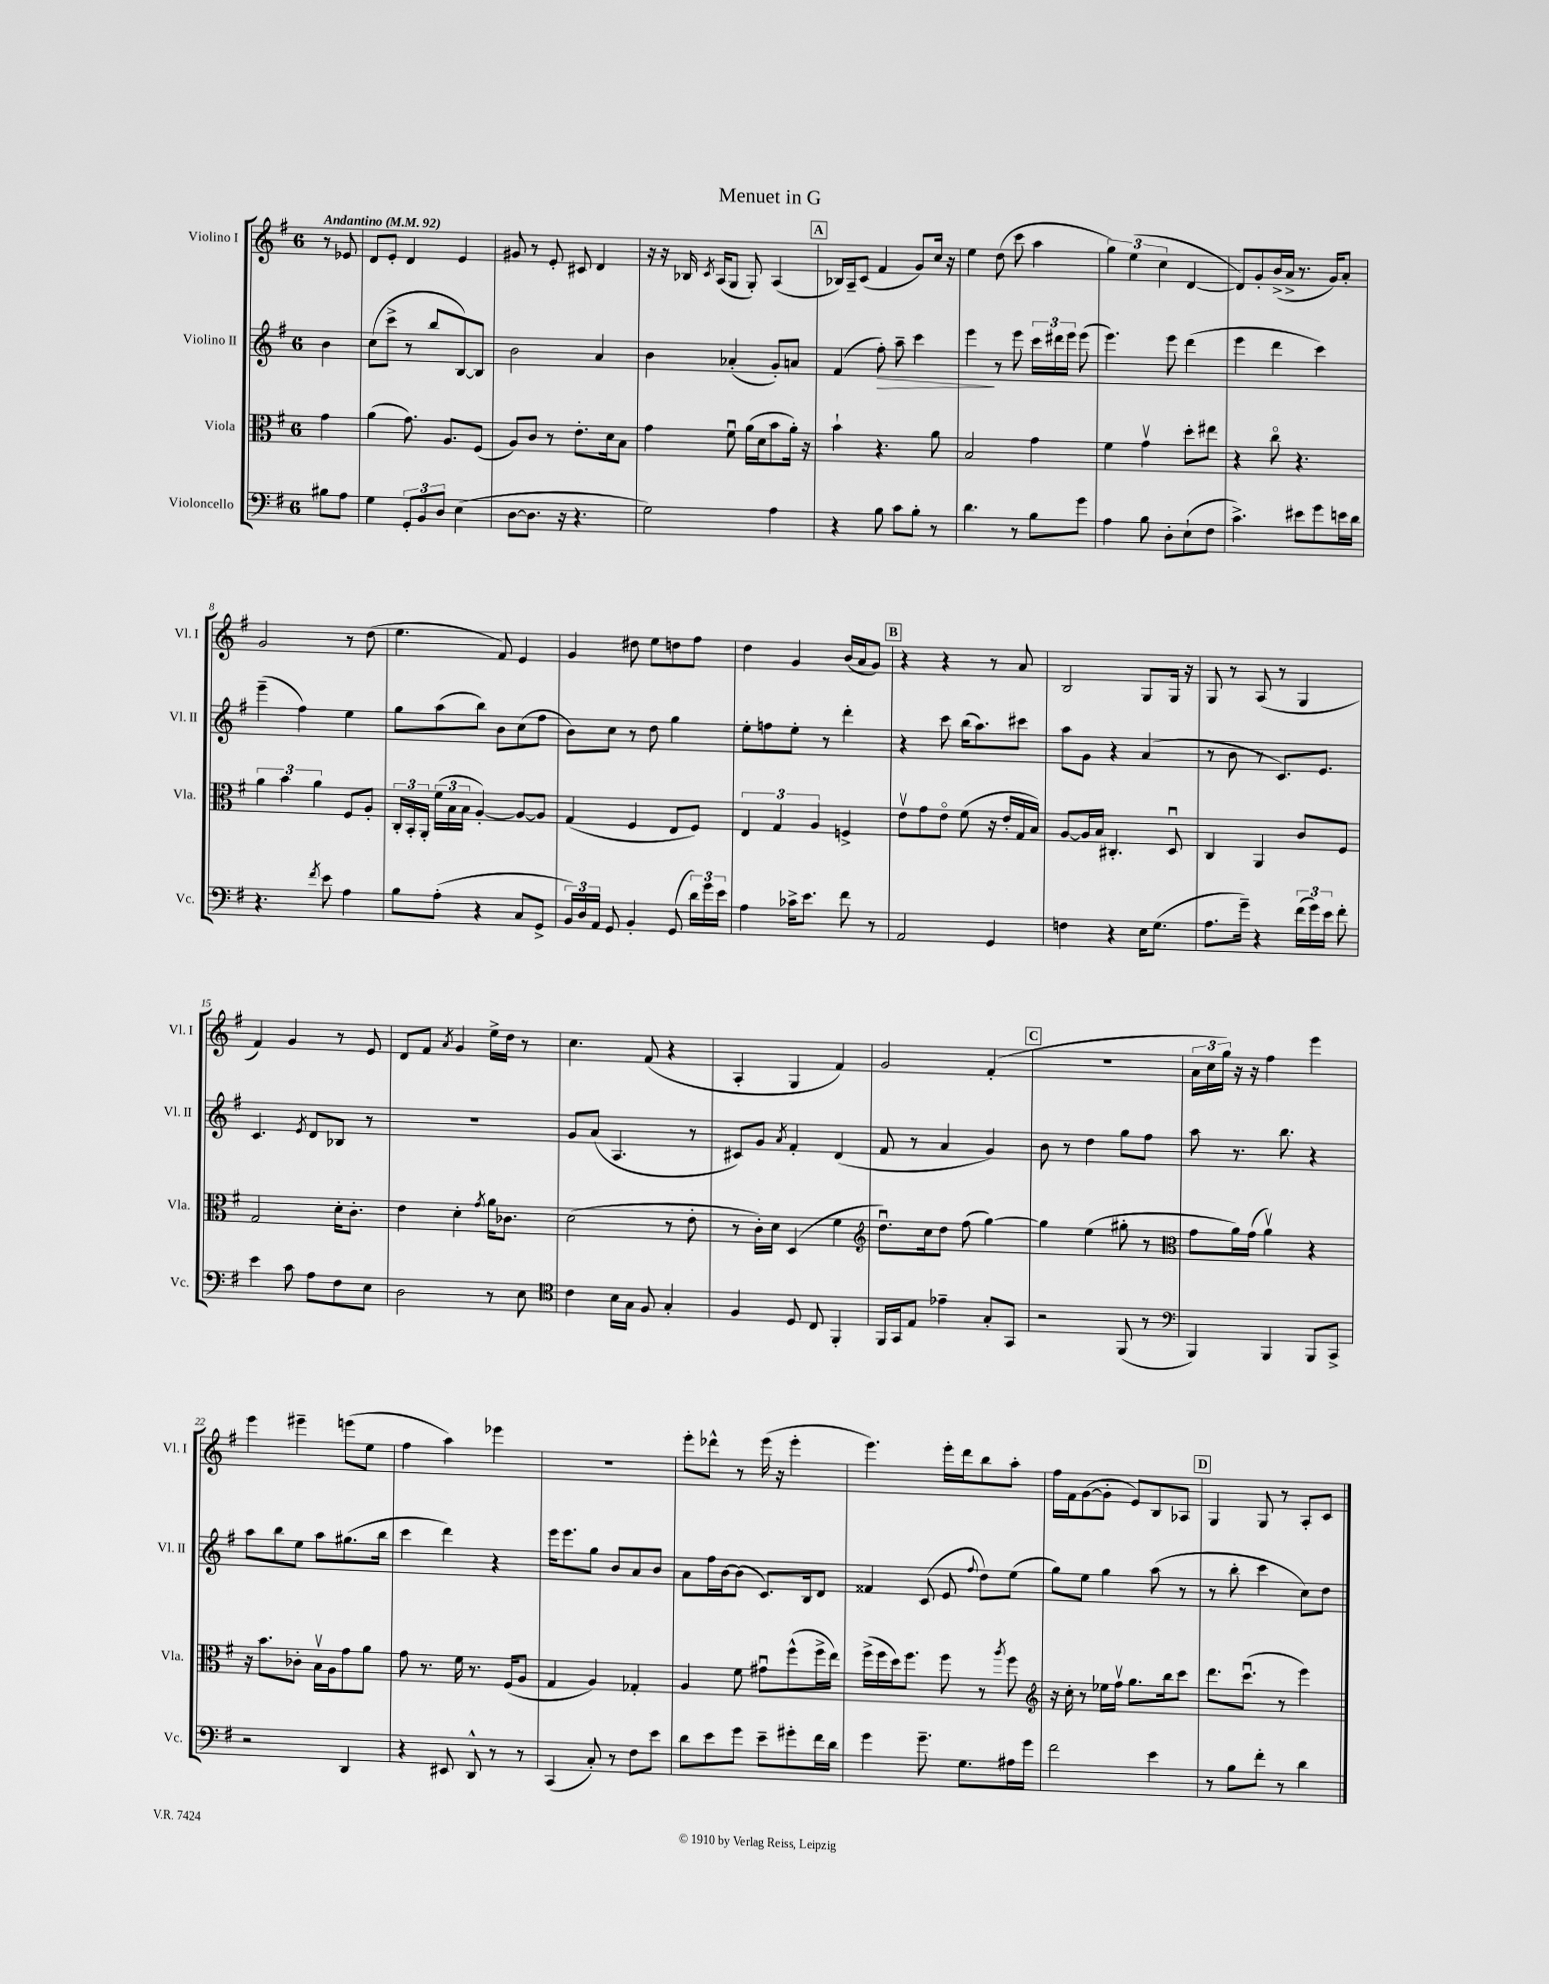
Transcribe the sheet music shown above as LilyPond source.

\header { title = "Menuet in G" }
<<
\new StaffGroup <<
\new Staff = "s0" \with { instrumentName = "Violino I" shortInstrumentName = "Vl. I" } {
    \clef treble \key g \major \once \override Staff.TimeSignature.style = #'single-digit \time 6/8 \partial 4 \tempo "Andantino" 4 = 92
    \autoBeamOff r8 ees'8 |
    d'8[ e'8]-. d'4 e'4 |
    gis'8 r8 e'8-. cis'8 d'4 |
    r16 r16 bes16 \acciaccatura { c'8 } a16[( g8] g8-.) a4( |
    \mark \markup { \box "A" } bes16[) a16-- c'8]( fis'4 g'8[) c''16] r16 |
    e''4 d''8( c'''8 a''4 |
    \tuplet 3/2 { g''4) e''4( c''4 } d'4~ |
    d'8[) g'8-. b'16->( a'16]-> r8. g'16[) a'8]-. |
    g'2 r8 d''8( |
    e''4. fis'8) e'4 |
    g'4 dis''8 e''8[ d''8 fis''8] |
    d''4 g'4 b'16[( a'16 g'8]) |
    \mark \markup { \box "B" } r4 r4 r8 a'8 |
    b2 g8[ g16] r16 |
    g8 r8 a8( r8 g4 |
    fis'4) g'4 r8 e'8 |
    d'8[ fis'8] \acciaccatura { a'8 } g'4 e''16[-> d''16] r8 |
    c''4. fis'8( r4 |
    a4-. g4 fis'4) |
    g'2 fis'4-.( |
    \mark \markup { \box "C" } R2. |
    \tuplet 3/2 { a'16[ c''16 g''16]) } r16 r16 fis''4 e'''4 |
    e'''4 eis'''4-- e'''8[( e''8] |
    fis''4 a''4) ees'''4 |
    R2. |
    e'''8[-. des'''8]-^ r8 e'''16( r16 e'''4-. |
    e'''4.) e'''16[-. d'''16 b''8 a''8]-. |
    fis''16[ fis'16 g'8~( g'8]-. e'8[) b8 aes8] |
    \mark \markup { \box "D" } g4 g8 r8 a8[-. c'8] \bar "|." |
}
\new Staff = "s1" \with { instrumentName = "Violino II" shortInstrumentName = "Vl. II" } {
    \clef treble \key g \major \once \override Staff.TimeSignature.style = #'single-digit \time 6/8 \partial 4
    \autoBeamOff b'4 |
    c''8[( c'''8]-> r8 b''8[ b8~) b8] |
    b'2 a'4 |
    b'4 aes'4-.( g'8[-.) a'8] |
    \mark \markup { \box "A" } fis'4( fis''8-.\>) a''8-- c'''4 |
    e'''4\! r8 e'''8 \tuplet 3/2 { c'''16[ dis'''16 e'''16] } e'''8( |
    e'''4.) e'''8 d'''4( |
    e'''4 d'''4 c'''4) |
    e'''4--( fis''4) e''4 |
    g''8[ a''8( b''8]) b'8[ c''8( fis''8] |
    b'8[) c''8] r8 d''8 g''4 |
    e''8[-. f''8 e''8]-. r8 d'''4-. |
    \mark \markup { \box "B" } r4 c'''8 b''16[( a''8.) cis'''8] |
    a''8[ g'8] r4 a'4( |
    r8 b'8 r8 c'8.[) e'8.] |
    c'4. \acciaccatura { e'8 } d'8[ bes8] r8 |
    R2. |
    g'8[ a'8]( a4. r8 |
    cis'8[) g'8] \acciaccatura { a'8 } fis'4-. d'4( |
    fis'8 r8 a'4 g'4) |
    \mark \markup { \box "C" } b'8 r8 d''4 g''8[ fis''8] |
    a''8 r8. b''8. r4 |
    a''8[ b''8 e''8] a''8[ gis''8.( b''16] |
    c'''4 d'''4) r4 |
    e'''16[ e'''8. g''8] b'8[ a'8 b'8] |
    a'8[ fis''16 b'16~ b'8]( c'8.[) b16 d'8] |
    fisis'4 c'8( e'8 \appoggiatura { fis''8 } d''8[) e''8]( |
    g''8[) e''8] g''4 a''8( r8 |
    \mark \markup { \box "D" } r8 b''8-. c'''4 c''8[) d''8] \bar "|." |
}
\new Staff = "s2" \with { instrumentName = "Viola" shortInstrumentName = "Vla." } {
    \clef alto \key g \major \once \override Staff.TimeSignature.style = #'single-digit \time 6/8 \partial 4
    \autoBeamOff g'4 |
    a'4( g'8.) a8.[ fis8]( |
    a8[) c'8] r8 e'8.[-. d'16 b8] |
    g'4 fis'8\downbow a'16[( d'16 b'8 a'16]-.) r16 |
    \mark \markup { \box "A" } b'4-! r4. a'8 |
    b2 g'4 |
    fis'4 g'4\upbow d''8[-. eis''8] |
    r4 c''8\flageolet r4. |
    \tuplet 3/2 { a'4 b'4 a'4 } fis8[ a8]-. |
    \tuplet 3/2 { c16[-. b,16-. a,16]-. } \tuplet 3/2 { fis'16[( b16 b16] } a4~-.) a8[~ a8] |
    g4( fis4 e8[ fis8]) |
    \tuplet 3/2 { e4 g4 a4 } f4-> |
    \mark \markup { \box "B" } e'8[\upbow g'8 e'8]\flageolet fis'8( r16 e'16[-. g16 b16]) |
    a8[~ a16 b16] cis4.-. d8\downbow |
    c4 a,4 c'8[ fis8] |
    g2 d'16[-. c'8.]-. |
    e'4 d'4-. \acciaccatura { g'8 } a'16[ ces'8.] |
    d'2( r8 e'8-. |
    r8 c'16[-.) d'16] d4( fis'4 |
    \clef treble d''8.[\downbow) c''16 d''8] fis''8( g''4~) |
    \mark \markup { \box "C" } g''4 e''4( gis''8-. r8 |
    \clef alto g'8[ a'16) g'16]( a'4\upbow) r4 |
    r16 b'8.[ ces'8]-. b16[\upbow a16 g'8 a'8] |
    g'8 r8. fis'16 r8. fis16[( a8] |
    g4 a4) ges4-. |
    a4 fis'8 gis'8[\downbow fis''8-^( fis''16-> e''16]) |
    fis''16[->( fis''16 d''16) fis''8.] fis''8 r8 \acciaccatura { a''8 } fis''8 |
    \clef treble r16 c''16-. r8 ees''16[ fis''16]\upbow g''8.[ b''16 c'''8] |
    \mark \markup { \box "D" } d'''8.[ c'''8.]\downbow( r8 e'''4) \bar "|." |
}
\new Staff = "s3" \with { instrumentName = "Violoncello" shortInstrumentName = "Vc." } {
    \clef bass \key g \major \once \override Staff.TimeSignature.style = #'single-digit \time 6/8 \partial 4
    \autoBeamOff bis8[ a8] |
    g4 \tuplet 3/2 { g,8[-. b,8 d8] } e4( |
    d8[~ d8.] r16 r4. |
    g2) a4 |
    \mark \markup { \box "A" } r4 b8 c'8[ b8]-. r8 |
    d'4. r8 b8[ g'8] |
    a4 b8 d8[-. e8-!( fis8] |
    c'4.->) eis'8[ g'8 e'16 d'16] |
    r4. \acciaccatura { fis'8 } e'8 a4 |
    b8[ a8]-.( r4 c8[ g,8]-> |
    \tuplet 3/2 { b,16[) d16 a,16] } g,8 b,4-. g,8( \tuplet 3/2 { d'16[) g'16 e'16] } |
    a4 ces'16[-> e'8.] fis'8 r8 |
    \mark \markup { \box "B" } a,2 g,4 |
    f4 r4 e16[ g8.]( |
    a8.[ g'16]--) r4 \tuplet 3/2 { fis'16[( g'16) e'16] } fis'8-. |
    e'4 c'8 a8[ fis8 e8] |
    d2 r8 e8 |
    \clef tenor c'4 b16[ g16] fis8 g4-. |
    fis4 d8 c8 fis,4-. |
    fis,16[ g,16 e8] ees'4-- g8[-. g,8] |
    \mark \markup { \box "C" } r2 fis,8( r8 |
    \clef bass b,,4) b,,4 b,,8[ c,8]-> |
    r2 d,4 |
    r4 eis,8 d,8-^ r8 r8 |
    c,4( c8-.) r8 fis8[ e'8] |
    d'8[ e'8 g'8] e'8[-- gis'8-. fis'16 d'16] |
    g'4 g'8.-- g8.[ ais16 g'16] |
    fis'2 e'4 |
    \mark \markup { \box "D" } r8 b8[ fis'8]-. r8 d'4 \bar "|." |
}
>>
>>
